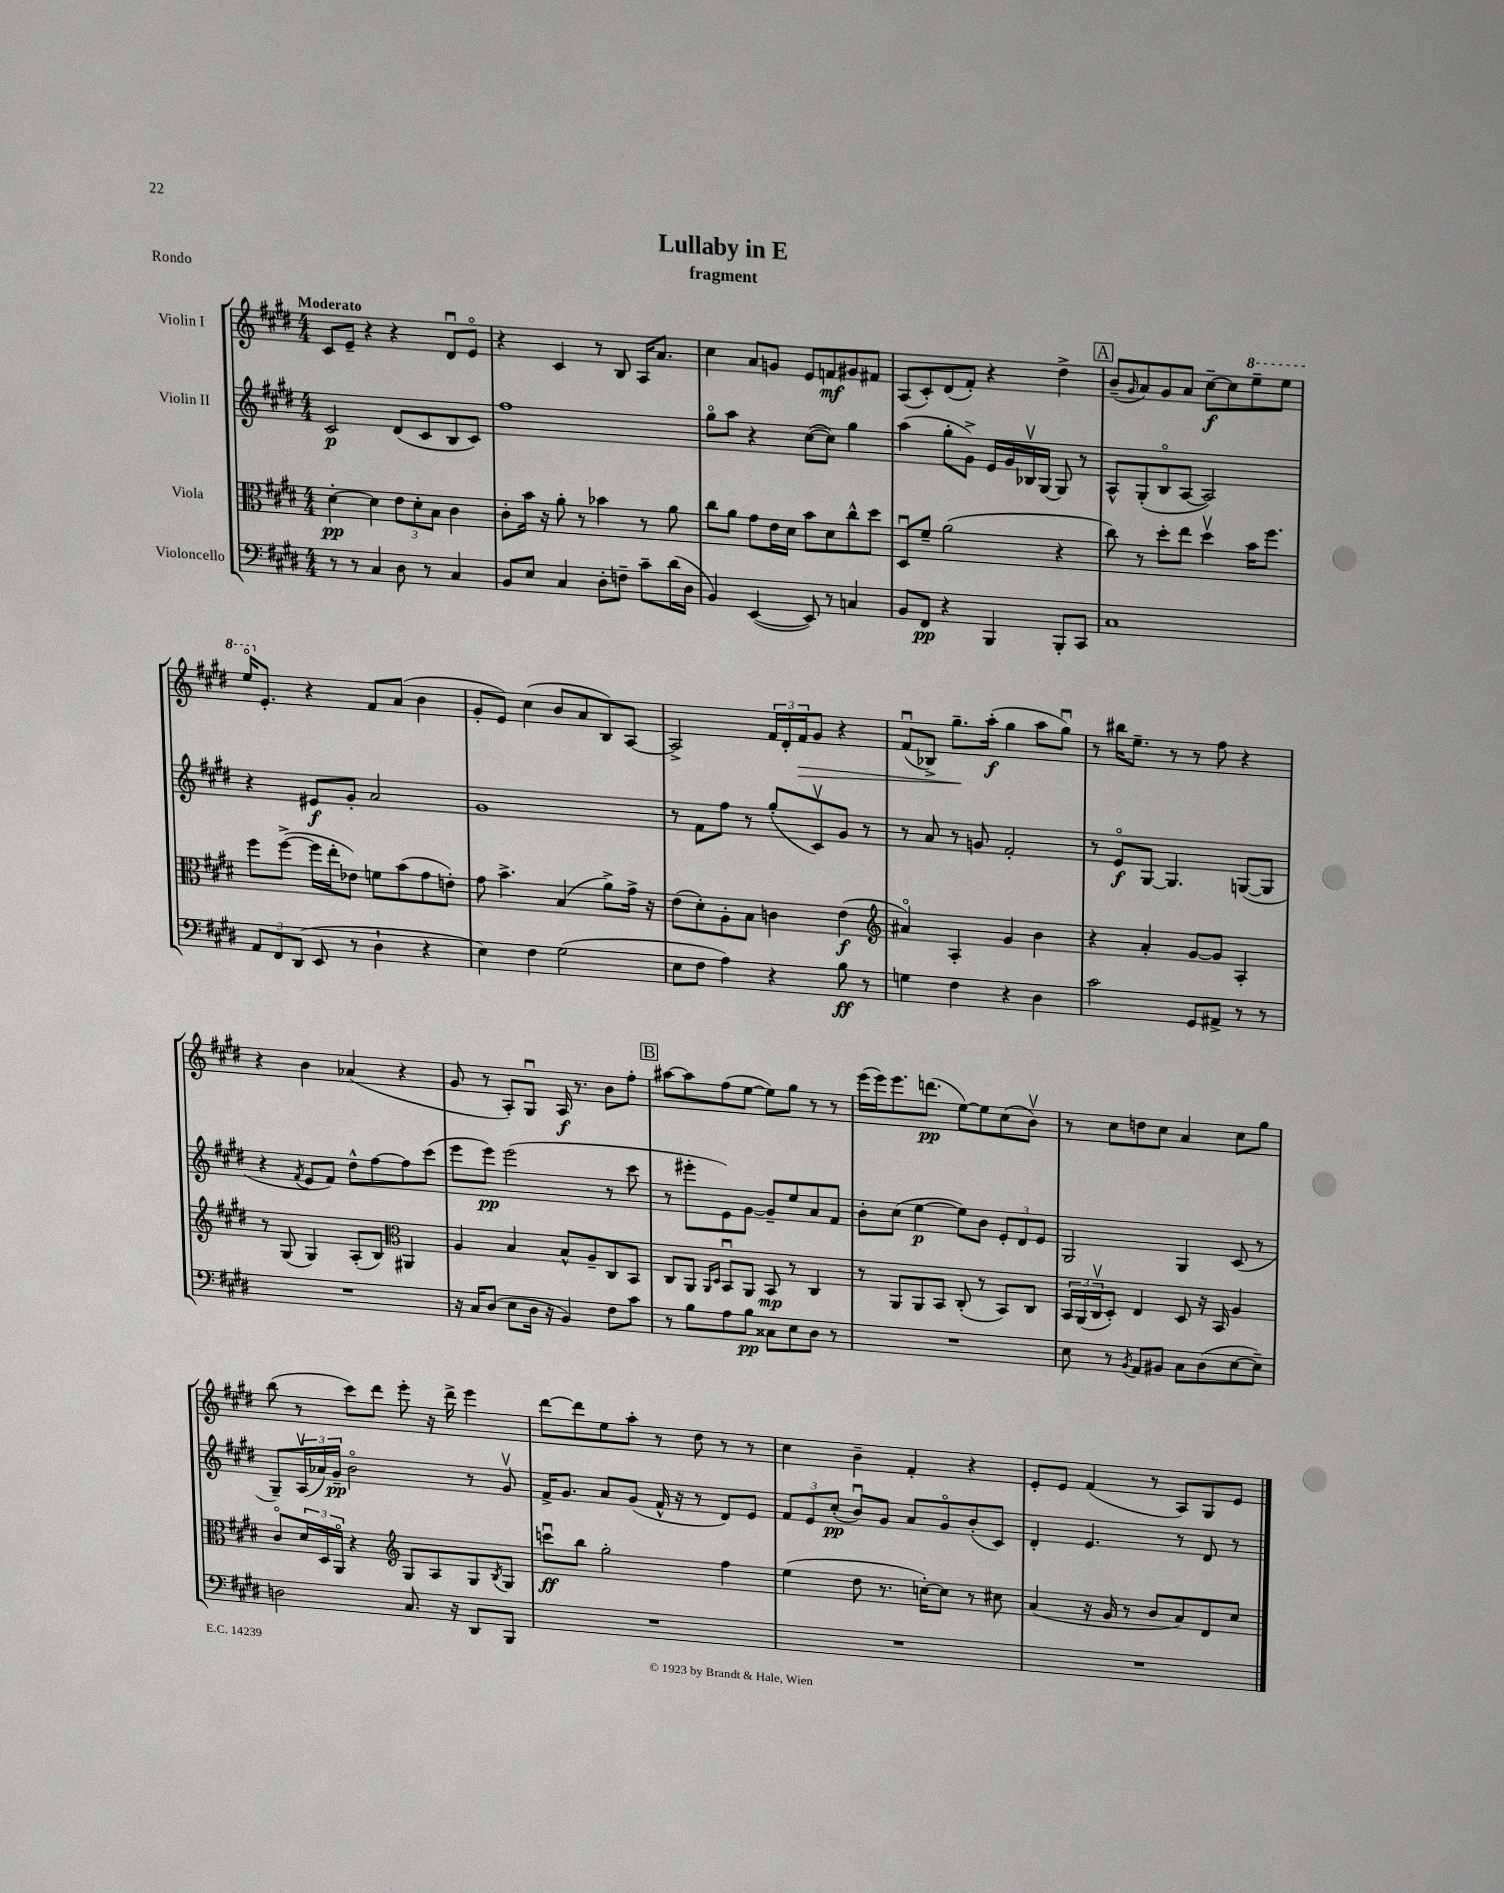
\header { title = "Lullaby in E" subtitle = "fragment" piece = "Rondo" }
<<
\new StaffGroup <<
\new Staff = "s0" \with { instrumentName = "Violin I" } {
    \clef treble \key e \major \numericTimeSignature \time 4/4 \tempo "Moderato"
    cis'8 e'8-- r4 r4 dis'8\downbow e'8\flageolet |
    r4 cis'4 r8 b8 a16 a'8. |
    cis''4 a'8 g'8 e'8 f'8\mf gis'8 fis'8 |
    a8( cis'8-.) dis'8( fis'8-.) r4 dis''4-> |
    \mark \markup { \box "A" } b'8--( \grace { gis'16 } a'8) gis'8 a'8 cis''8~--\f cis''8 \ottava #1 e'''8-- e'''8 |
    e'''16\flageolet \ottava #0 e'8.-. r4 fis'8 a'8( b'4 |
    gis'8-. e'8) cis''4( b'8 a'8 b8) a8~ |
    a2-> \tuplet 3/2 { fis'16 dis'16-. fis'16\> } gis'8 r4 |
    fis'8\downbow( bes8->) gis''8.--\! a''16-.\f( gis''4 a''8 gis''8\downbow) |
    r8 bis''16 e''8.-- r8 r8 fis''8 r4 |
    r4 b'4 aes'4( r4 |
    gis'8 r8 a8-.) gis8\downbow a16\f r8. b'8 fis''8-. |
    \mark \markup { \box "B" } ais''8~ ais''8 fis''8( e''8~ e''8) gis''8 r8 r8 |
    e'''16( e'''16) e'''8. d'''8.\pp( e''8~) e''8 cis''8( b'8\upbow) |
    r8 cis''8 d''8 cis''8 a'4 cis''8 gis''8 |
    b''8( r8 cis'''8) dis'''8 e'''8-. r16 dis'''16-> e'''4 |
    dis'''8~ dis'''8 e''8 a''8-. r8 dis''8 r8 r8 |
    cis''4 b'4-- fis'4-. r4 |
    e'8-. e'8 fis'4( r8 a8) gis8 e'8 \bar "|." |
}
\new Staff = "s1" \with { instrumentName = "Violin II" } {
    \clef treble \key e \major \numericTimeSignature \time 4/4
    cis'2\p dis'8( cis'8 b8 cis'8) |
    fis''1 |
    gis''8\flageolet a''8 r4 cis''8~( cis''8) gis''4 |
    a''4( gis''8-. gis'8->) e'16 gis'16 bes16\upbow gis16~ gis8 r8 |
    \mark \markup { \box "A" } a8-^ gis8-.( b8\flageolet a8~ a2) |
    r4 eis'8\f gis'8-. a'2 |
    gis'1 |
    r8 fis'8 fis''8 r8 gis''8-.( cis'8\upbow) gis'8 r8 |
    r8 a'8 r8 g'8 fis'2-. |
    r8 e'8\flageolet\f gis8~ gis4. g8~( g8 |
    r4 \acciaccatura { fis'8 } e'8 fis'8) dis''8-^ fis''8~ fis''8 cis'''8( |
    e'''8 e'''8\pp) e'''2( r8 cis'''8 |
    \mark \markup { \box "B" } r8 eis'''8-. e'8) gis'8~ gis'8-- e''8 a'8 fis'8 |
    b'8-. cis''8( e''4~\p e''8) b'8 \tuplet 3/2 { e'8-. dis'8 e'8 } |
    gis2 gis4 cis'8( r8 |
    gis8--) \tuplet 3/2 { a16\upbow( aes'16) gis'16--\pp } b'2\flageolet r8 gis'8\upbow |
    fis'16-> gis'8. a'8 gis'8( fis'16-^ r16 r8 dis'8) e'8 |
    \tuplet 3/2 { fis'8 e'8 cis''8-.\pp( } b'8\downbow) gis'8 a'8 gis'8\flageolet b'8-.( cis'8) |
    dis'4-. e'4. r8 dis'8 r8 \bar "|." |
}
\new Staff = "s2" \with { instrumentName = "Viola" } {
    \clef alto \key e \major \numericTimeSignature \time 4/4
    dis'4~-.\pp dis'4 \tuplet 3/2 { e'8 dis'8-. b8 } cis'4 |
    cis'8-. b'16 r16 a'8-. r8 bes'4 r8 a'8 |
    cis''8 a'8 gis'8 e'16 dis'16 b'8 dis'8 cis''8-^ dis''8 |
    dis8\downbow fis'8-- a'2( r4 |
    \mark \markup { \box "A" } cis''8) r8 dis''8-. e''8 dis''4\upbow b'16 fis''8. |
    fis''8 fis''8~->( fis''16 e''16-. ees'8) f'8 b'8( gis'8 e'8-.) |
    gis'8 b'4.-> b4( a'8->) gis'16-> r16 |
    e'8( dis'8-.) a8-. b8 c'4 e'4\f( |
    \clef treble ais'4\flageolet) a4-. gis'4 b'4 |
    r4 a'4-. gis'8~ gis'8 a4-. |
    r8 gis8( gis4) a8-.( b8) \clef alto ais,4 |
    a4 b4 b8-^ a8-- cis8 b,8 |
    \mark \markup { \box "B" } cis8 a,8 \grace { a,16 dis16 } b,8\downbow a,8 b,8\mp r8 cis4 |
    r8 a,8 a,8 b,8 cis8-.( r8 b,8) cis8 |
    \tuplet 3/2 { b,16 a,16( cis16\upbow } dis8-.) e4 dis8 r16 b,16 a4 |
    cis'8\flageolet \tuplet 3/2 { dis'16 dis16 a,16\flageolet } r4 \clef treble gis8 a8 gis8 \acciaccatura { b8 } gis8 |
    c'''8\downbow\ff b''8 gis''2-. fis''4 |
    e''4( dis''8 r8. c''16~-.) c''8 r8 cis''8 |
    a'4( r16 gis'16 r8 b'8 a'8) dis'8 cis''8 \bar "|." |
}
\new Staff = "s3" \with { instrumentName = "Violoncello" } {
    \clef bass \key e \major \numericTimeSignature \time 4/4
    r8 r8 cis4 dis8 r8 cis4 |
    b,8 e8 cis4 dis8-. f8-- cis'8-- dis'16( dis16 |
    b,4) e,4~( e,8) r8 c4 |
    b,8 fis,8\pp r4 b,,4 b,,8-. cis,8 |
    \mark \markup { \box "A" } cis1 |
    \tuplet 3/2 { a,8 fis,8 dis,8( } e,8 r8 dis4-! r4 |
    e4) fis4 gis2( |
    e8 fis8 a4) r4 b8\ff r8 |
    g4 fis4 r4 dis4 |
    cis'2 gis,8 ais,8-> r8 r8 |
    R1 |
    r16 cis16 dis8( e8 dis16 r16 b,4) fis8 cis'8 |
    \mark \markup { \box "B" } r8 b8 a8 b8\pp cisis8 e8 dis8 r8 |
    R1 |
    e8 r8 \acciaccatura { b,8 } a,8 bis,8 cis8 dis8( e8~ e8--) |
    d2 cis8. r16 dis,8 b,,8 |
    R1 |
    R1 |
    R1 \bar "|." |
}
>>
>>
\layout { \context { \Score \remove "Bar_number_engraver" } }
